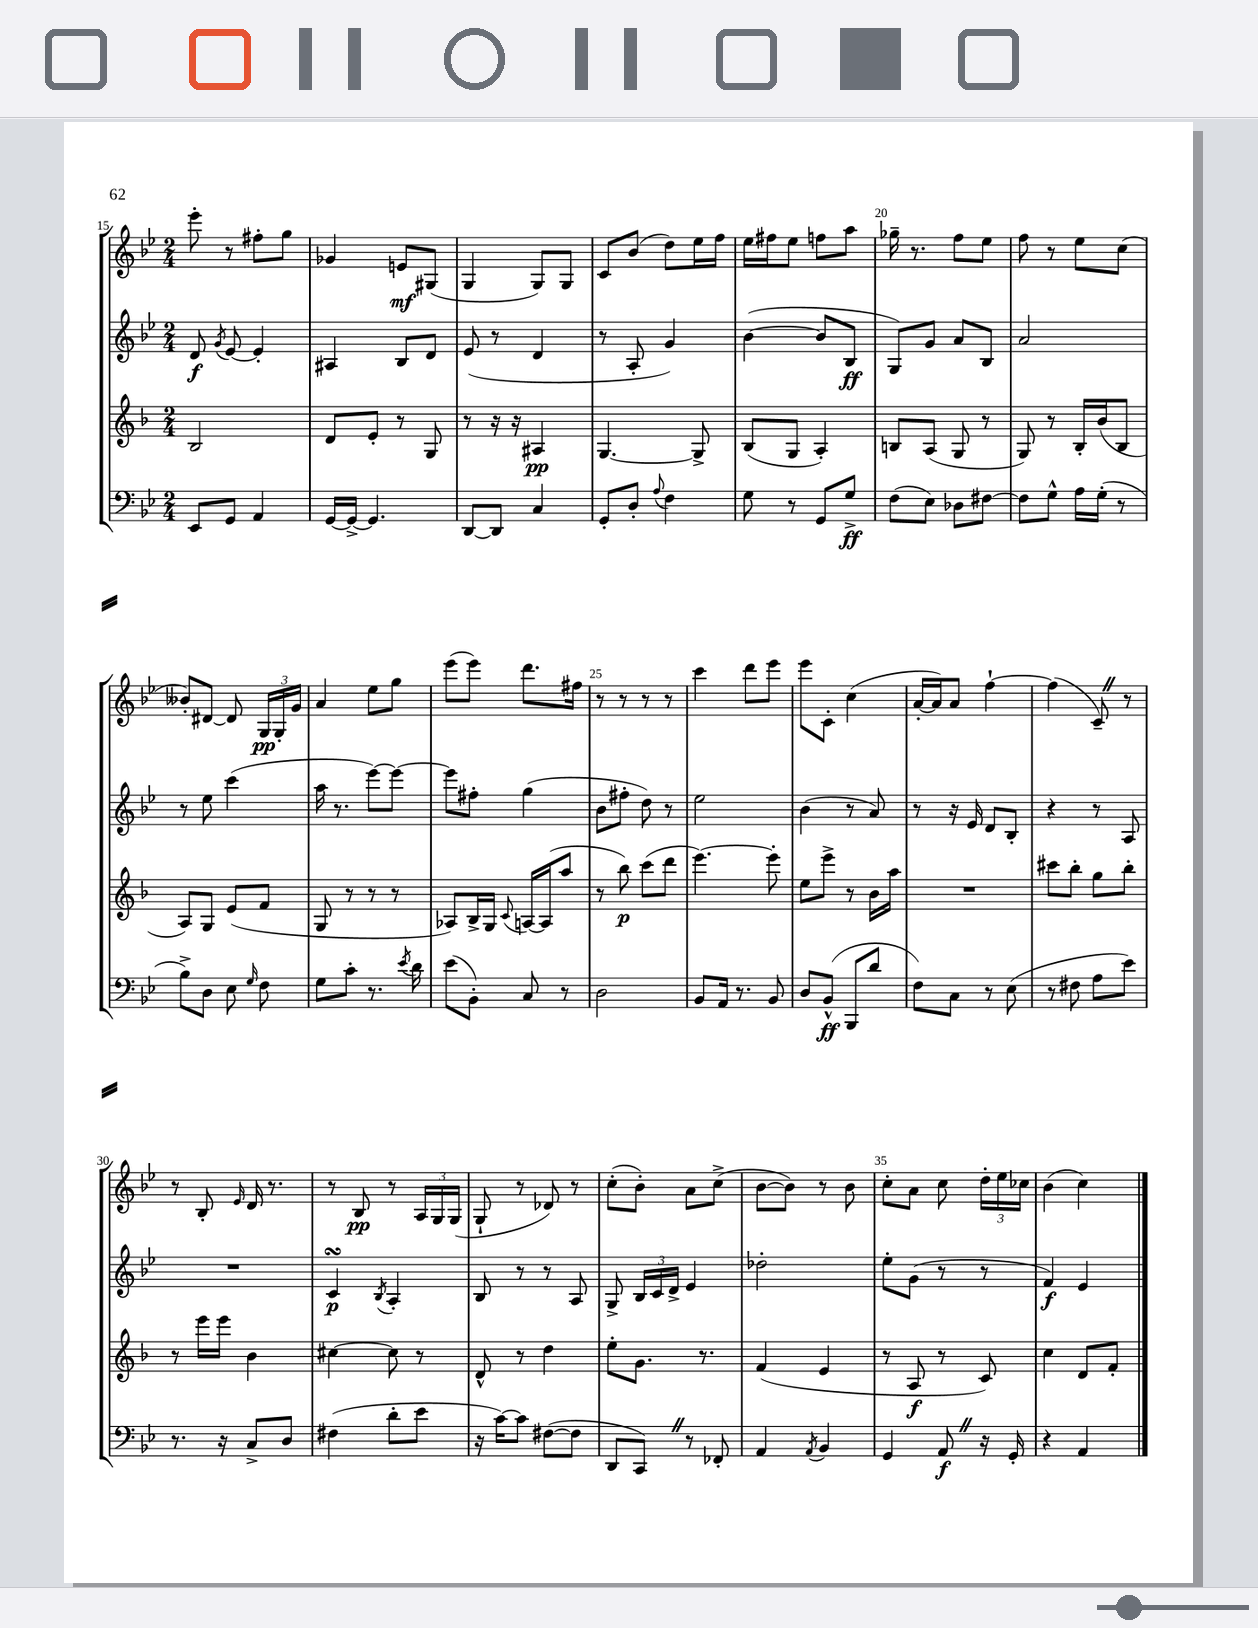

**kern	**kern	**kern	**kern
*staff4	*staff3	*staff2	*staff1
*clefF4	*clefG2	*clefG2	*clefG2
*k[b-e-]	*k[b-]	*k[b-e-]	*k[b-e-]
*M2/4	*M2/4	*M2/4	*M2/4
8EE-/L	2B-/	8d/	8eee-'\
.	.	8qg/	.
8GG/J	.	[8e-/	8r
4AA/	.	4e-'/]	8ff#'\L
.	.	.	8gg\J
=	=	=	=
[16GG/LL	8d/L	4A#/	4g-/
16GG^/_JJ	.	.	.
4.GG/]	8e'/J	.	.
.	8r	8B-/L	8e/L
.	8G/	8d/J	(8G#/J
=	=	=	=
[8DD/L	8r	(8e-/	4G/
8DD/]J	16r	8r	.
.	16r	.	.
4C/	4A#/	4d/	8G/L)
.	.	.	8G/J
=	=	=	=
8GG'/L	[4.G/	8r	8c/L
8D'/J	.	8A'/	(8b-/J
8qqA/	.	.	.
4F\	.	4g/)	8dd\L)
.	8G^/]	.	16ee-\L
.	.	.	16ff\JJ
=	=	=	=
8G\	(8B-/L	([4b-\	16ee-\LL
.	.	.	16ff#\J
8r	8G/J	.	8ee-\J
8GG/L	4A'/)	8b-/]L	8ff\L
8G^/J	.	8B-/J	8aa\J
=	=	=	=
(8F\L	8B/L	8G/L)	16gg-~\
.	.	.	8.r
8E-\J)	(8A/J	8g/J	.
8D-\L	8G/	8a/L	8ff\L
[8F#\J	8r	8B-/J	8ee-\J
=	=	=	=
8F#\]L	8G/)	2a/	8ff\
8G^^\J	8r	.	8r
16A\LL	16B-'/LL	.	8ee-\L
(16G'\JJ	(16b-/J	.	.
8r	8B-/J	.	(8cc\J
=	=	=	=
8B-^\L)	8A/L)	8r	8b--'/L)
8D\J	8G/J	8ee-\	[8d#/J
8E-\	(8e/L	(4ccc\	8d#/]
16qqG/	.	.	.
8F\	8f/J	.	24G/LL
.	.	.	24G'/
.	.	.	24g/JJ
=	=	=	=
8G\L	8G/	16aa\	4a/
.	.	8.r	.
8c'\J	8r	.	.
8.r	8r	[8eee-\L)	8ee-\L
.	8r	8eee-\_J	8gg\J
8qe-/	.	.	.
16d\	.	.	.
=	=	=	=
(8e-\L	8A-/L)	8eee-\]L	(8eee-\L
8BB-'\J)	16B-^/L	8ff#'\J	8eee-\J)
.	16G/JJ	.	.
.	8qqc/	.	.
8C/	[16A/LL	(4gg\	8.ddd\L
.	(16A/]J	.	.
8r	8aa/J	.	.
.	.	.	16ff#\Jk
=	=	=	=
2D\	8r	8b-\L	8r
.	8bb-\)	8ff#'\J	8r
.	(8ccc\L	8dd\)	8r
.	8ddd\J	8r	8r
=	=	=	=
8BB-/L	[4.eee\)	2ee-\	4ccc\
16AA/Jk	.	.	.
8.r	.	.	.
.	.	.	8ddd\L
8BB-/	8eee'\]	.	8eee-\J
=	=	=	=
8D/L	8ee\L	(4b-\	8eee-\L
(8BB-^^/J	8eee^\J	.	8c'\J
8BBB-/L	8r	8r	(4cc\
8d/J	16b-\LL	8a/)	.
.	16aa\JJ	.	.
=	=	=	=
8F\L)	2r	8r	[16a'/LL
.	.	.	16a/]J)
8C\J	.	16r	8a/J
.	.	16e-/	.
8r	.	8d/L	[4ff`\
(8E-\	.	8B-'/J	.
=	=	=	=
8r	8ccc#\L	4r	(4ff\]
8F#\	8bb-'\J	.	.
8A\L	8gg\L	8r	8c~/)
8e-\J)	8bb-'\J	8A/	8r
=	=	=	=
8.r	8r	2r	8r
.	16eee\LL	.	8B-'/
16r	16eee\JJ	.	.
.	.	.	16qqe-/
8C^/L	4b-\	.	16d/
.	.	.	8.r
8D/J	.	.	.
=	=	=	=
(4F#\	[4cc#\	4c/	8r
.	.	.	8B-/
.	.	8qB-/	.
8d'\L	8cc#\]	4A'/	8r
8e-\J	8r	.	24A/LL
.	.	.	24G/
.	.	.	(24G/JJ
=	=	=	=
16r	8d^^/	8B-/	8G`/
[16c\LK)	.	.	.
8c\]J	8r	8r	8r
([8F#\L	4dd\	8r	8d-/)
8F#\]J	.	8A/	8r
=	=	=	=
8DD/L	8ee'\L	8G^/	(8cc'\L
8CC/J)	8.g\J	24B-/LL	8b-'\J)
.	.	24c/	.
.	.	24d^/JJ	.
8r	.	4e-/	8a\L
.	8.r	.	.
8FF-'/	.	.	(8cc^\J
=	=	=	=
4AA/	(4f/	2dd-'\	[8b-\L
.	.	.	8b-\]J)
8qAA/	.	.	.
4BB-/	4e/	.	8r
.	.	.	8b-\
=	=	=	=
4GG/	8r	8ee-'\L	8cc'\L
.	8A/	(8g\J	8a\J
8AA/	8r	8r	8cc\
16r	8c/)	8r	24dd'\LL
.	.	.	24ee-\
16GG'/	.	.	.
.	.	.	24cc-\JJ
=	=	=	=
4r	4cc\	4f/)	(4b-\
4AA/	8d/L	4e-/	4cc\)
.	8f'/J	.	.
==	==	==	==
*-	*-	*-	*-
